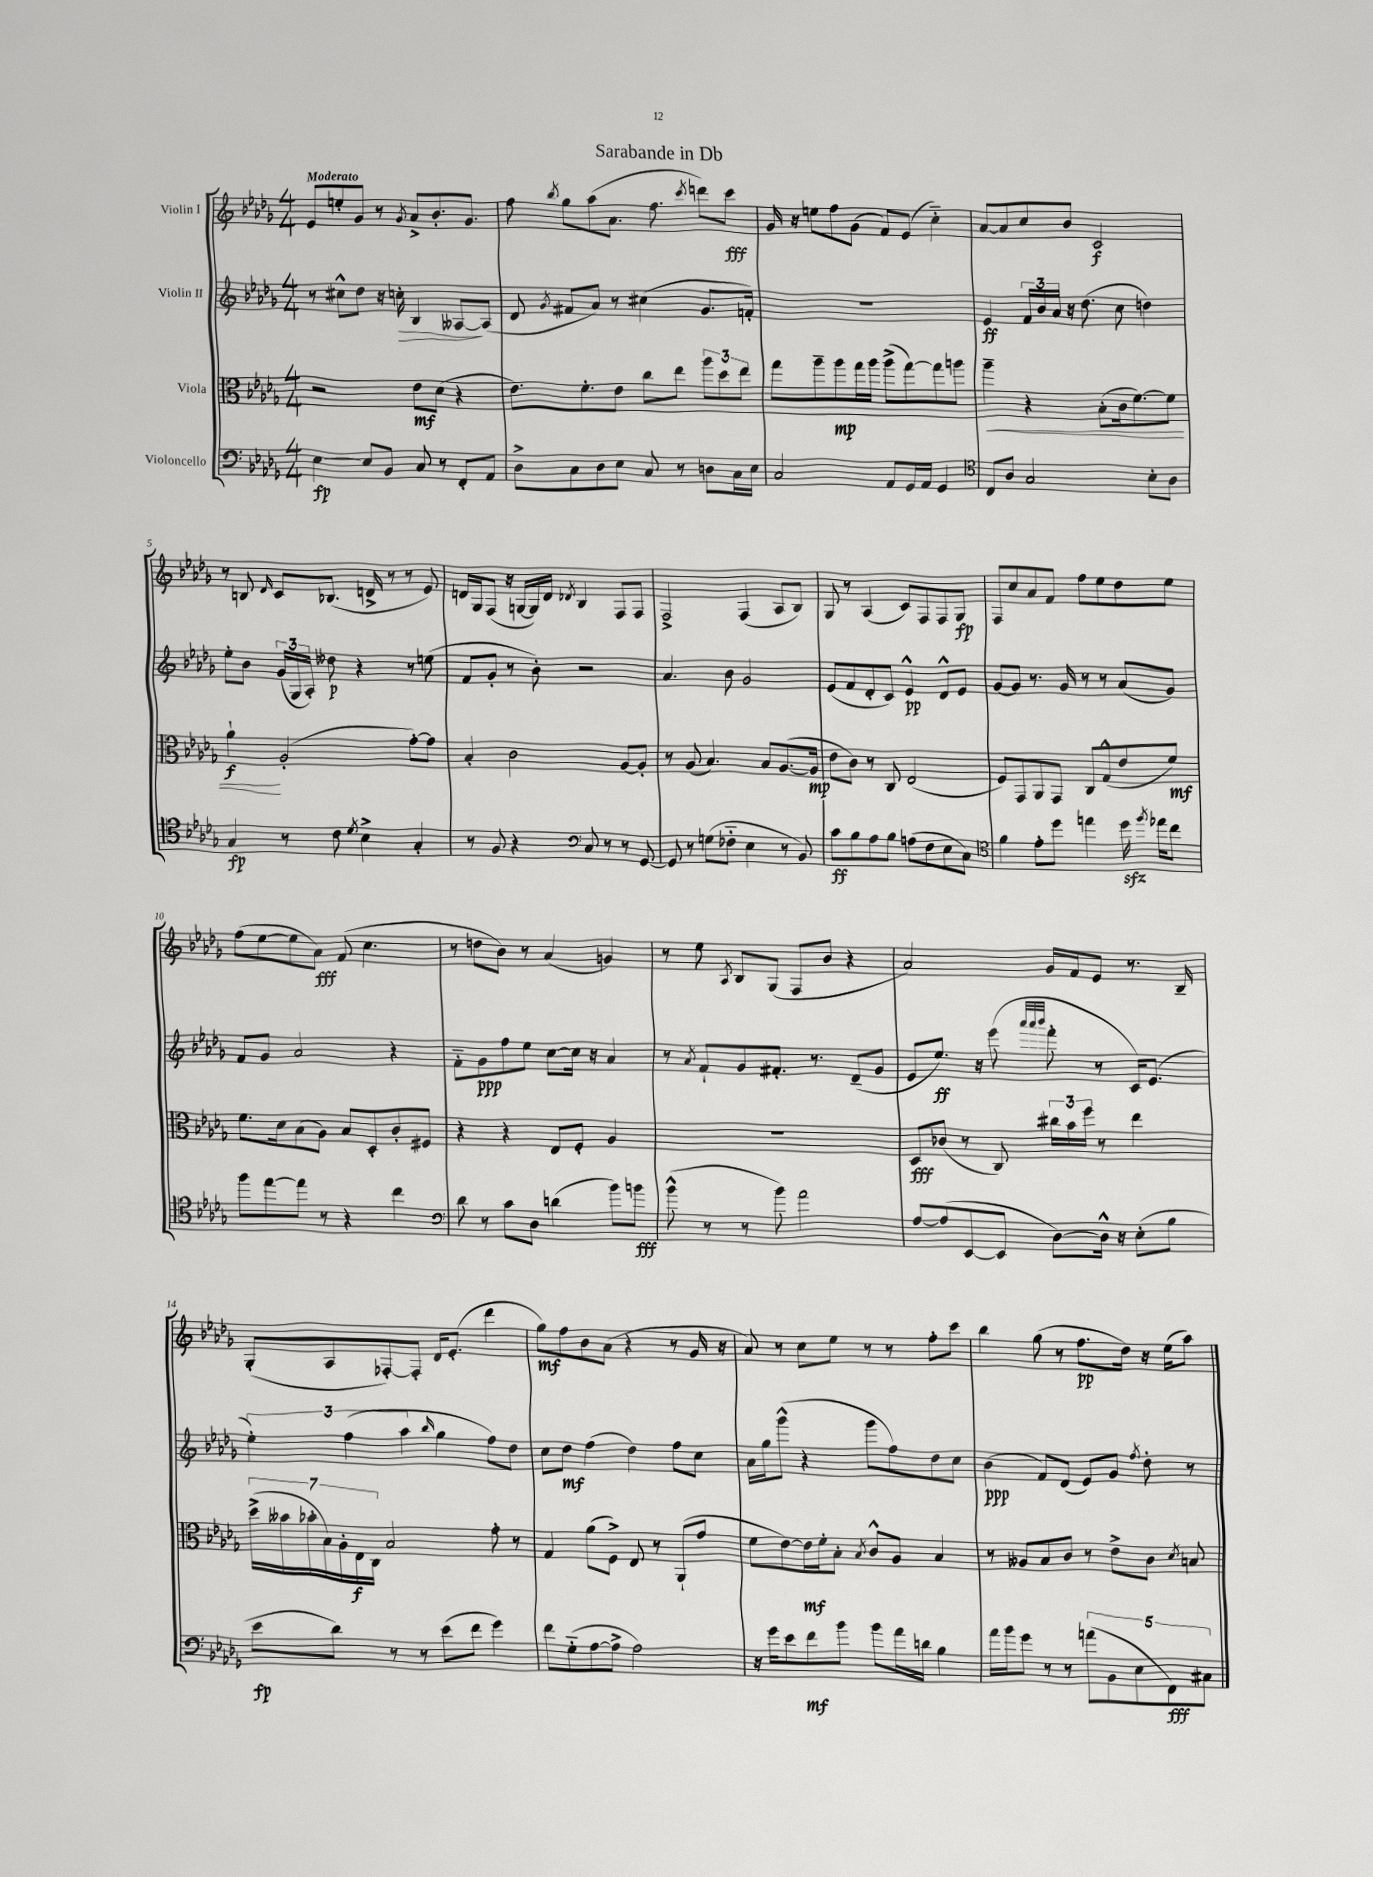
\header { title = "Sarabande in Db" }
<<
\new StaffGroup <<
\new Staff = "s0" \with { instrumentName = "Violin I" } {
    \clef treble \key des \major \numericTimeSignature \time 4/4 \tempo "Moderato"
    \autoBeamOff ees'8[ e''8-. ges'8] r8 \acciaccatura { ges'8 } aes'8[-> bes'8.-. ges'8.] |
    f''8 \acciaccatura { bes''8 } ges''8[ aes''8( aes'8.] f''8. \acciaccatura { c'''8 } d'''8[) c'''8]\fff |
    ges'16 r16 e''8[ f''8 ges'8]( f'8[) ees'8]( c''4-_) |
    aes'8[~ aes'8 c''8 bes'8] c'2\f |
    r8 b8 \grace { des'16 } c'8[ bes8.]( d'16-> r8 r8 ees'8) |
    d'16[ ges16 f8]( r16 g16[~ g16) d'16] \acciaccatura { des'8 } bes4 f8[ f8] |
    f2-> f4( aes8[ bes8]) |
    ges8 r8 aes4( c'8[) f8 f8 ges8]\fp |
    f8[ c''8 aes'8 f'8] f''8[ ees''8 des''8 ees''8] |
    f''8[( ees''8~ ees''8 aes'8]\fff) f'8( c''4. |
    r8 d''8[ bes'8]) r8 aes'4( g'4) |
    r8 ees''8 \acciaccatura { aes8 } bes8[ ges8]( f8[ bes'8] r4 |
    aes'2) ges'16[ f'16 ees'8] r8. bes16-- |
    ges8[-.( aes8 fes8~-.) fes8]-. des'16[ ees'8.]-.( des'''4 |
    ges''8[\mf) f''8 bes'8 aes'8]( r4 r8 ges'16 r16 |
    aes'8) r8 c''8[ ees''8] r8 r8 f''8[-. c'''8] |
    bes''4 ges''8( r8 f''8.[\pp des''16]) r16 ees''16[( aes''8]) \bar "|." |
}
\new Staff = "s1" \with { instrumentName = "Violin II" } {
    \clef treble \key des \major \numericTimeSignature \time 4/4
    \autoBeamOff r8 cis''8[-^ des''8] r16 c''16-.\> bes4 aeses8[~\! aeses8]( |
    des'8 \acciaccatura { ges'8 } fis'8[ aes'8]) r8 cis''4( ges'8.[ f'16]-.) |
    R1 |
    ees'4\ff \tuplet 3/2 { f'16[ bes'16 aes'16] } r16 des''8.( c''8 d''4) |
    ees''8[-. bes'8] \tuplet 3/2 { ges'16[( ges16 aes16]-.) } deses''8\p r4 r8 e''8( |
    f'8[ ges'8]-. r8 bes'8-.) r2 |
    aes'4. bes'8 ges'2 |
    ees'8[( f'8 des'8-. c'8]) ees'4-^\pp des'8[-^ ees'8] |
    ges'8[~ ges'8] r8. ges'16 r8 r8 aes'8[( ges'8]) |
    f'8[ ges'8] aes'2 r4 |
    f'8[-_ ges'8\ppp f''8 ees''8] c''8[~ c''16] r16 aes'4 |
    r8 \acciaccatura { aes'8 } f'8[-! ges'8 fis'8.]-. r8. des'8[--( ges'8] |
    ees'8[ ees''8.]\ff) r16 ees'''8( \grace { aes'''32[ aes'''32 bes'''32] } f'''8-. r8 c'16[) ees'8.]( |
    \tuplet 3/2 { ees''4-.) f''4( aes''4 } \grace { bes''16 } ges''4 f''8[) des''8] |
    c''8[ des''8]\mf f''4( des''4) f''8[ c''8] |
    aes'16[ ges''16 ges'''8]-^( r4 ges'''8[ f''8) des''8 c''8] |
    bes'4\ppp( f'8[) des'8]( ees'8[) ges'8] \acciaccatura { f''8 } des''8-. r8 \bar "|." |
}
\new Staff = "s2" \with { instrumentName = "Viola" } {
    \clef alto \key des \major \numericTimeSignature \time 4/4
    \autoBeamOff r2 ees'8[\mf des'8]( r4 |
    ees'8.[) f'8.-. ees'8] c''8[ ees''8] \tuplet 3/2 { aes''8[ des''8 ees''8] } |
    ges''8[ aes''8-- aes''8\mp ges''16 aes''16] aes''8[->( ges''8~) ges''8 a''8] |
    aes''4--\< r4 bes8[-.( c'16 f'8.~) f'8] |
    aes'4-!\f\! aes2-.( ges'8[~-.) ges'8] |
    bes4-. c'2 aes8[~ aes8]-. |
    r8 aes8( bes4.) bes8[ aes8.~( aes16]\mp |
    ees'8[ c'8]) r8 c8 ees2( |
    f8[) ges,8 aes,8 ges,8] c8[ ges8-^( ees'8 f'8]\mf) |
    f'8.[ des'16 bes8( aes8]) bes8[ des8-. c'8-. fis8] |
    r4 r4 ees8[ f8]-. aes4 |
    R1 |
    des8[\fff ces'8]( r8 c8) \tuplet 3/2 { cis''16[ bes'16 f''16] } r8 ees''4 |
    \tuplet 7/4 { des''16[->( beses'16 bes'16-. bes16) aes16-. ees16\f c16] } bes2 ges'8-. r8 |
    ges4 aes'8[( f8]->) ees8 r8 aes,8[-!( ges'8] |
    f'8[ ees'8~) ees'16\mf f'16-. bes8]-. \acciaccatura { bes8 } c'8[-^ aes8] bes4 |
    r8 aeses8[ bes8 c'8] r8 ees'8[-> c'8] \acciaccatura { des'8 } b8 \bar "|." |
}
\new Staff = "s3" \with { instrumentName = "Violoncello" } {
    \clef bass \key des \major \numericTimeSignature \time 4/4
    \autoBeamOff ees4~\fp ees8[ bes,8] c8 r8 f,8[-. aes,8] |
    des8[-> c8 des8 ees8] c8 r8 d8[ c16 ees16] |
    c2 aes,8[ ges,16 aes,16] ges,4 |
    \clef tenor c8[ aes8] ges2 bes8[-. aes8] |
    ges4\fp r8 c'8 \acciaccatura { des'8 } bes4-> ges4-. |
    r8 f8 r4 \clef bass c8 r8 r8 ges,8~ |
    ges,8 r8 g8[( fes8]-_ ees4 r8 bes,8) |
    c'8[\ff bes8 aes8 bes8] a8[( f8 ees8 c8]) |
    \clef tenor f'4 ees'8[-. des''8] e''4 des''16\sfz \acciaccatura { f''8 } ees''16[ c''8] |
    f''8[ ees''8~ ees''8] r8 r4 c''4 |
    \clef bass des'8 r8 c'8[ des8] d'4( bes'8[) b'8]\fff |
    bes'8-^( r8 r8 bes'8) aes'2 |
    aes8[~ aes8( ees,8~ ees,8] des8[~) des16]-^ r16 ees8[-.( bes8] |
    ees'8[\fp des'8]) r8 r8 ees'8[( f'8] ges'4) |
    f'8[ ges8-_( aes8~ aes8]-> aes2) |
    r16 ges'16[ ees'8 f'8\mf bes'8] bes'8[ aes'16 d'16] bes4 |
    aes'16[ bes'16 ges'8] r8 r8 \tuplet 5/4 { a'8[( bes,8 ees8 f,8\fff) cis8] } \bar "|." |
}
>>
>>
